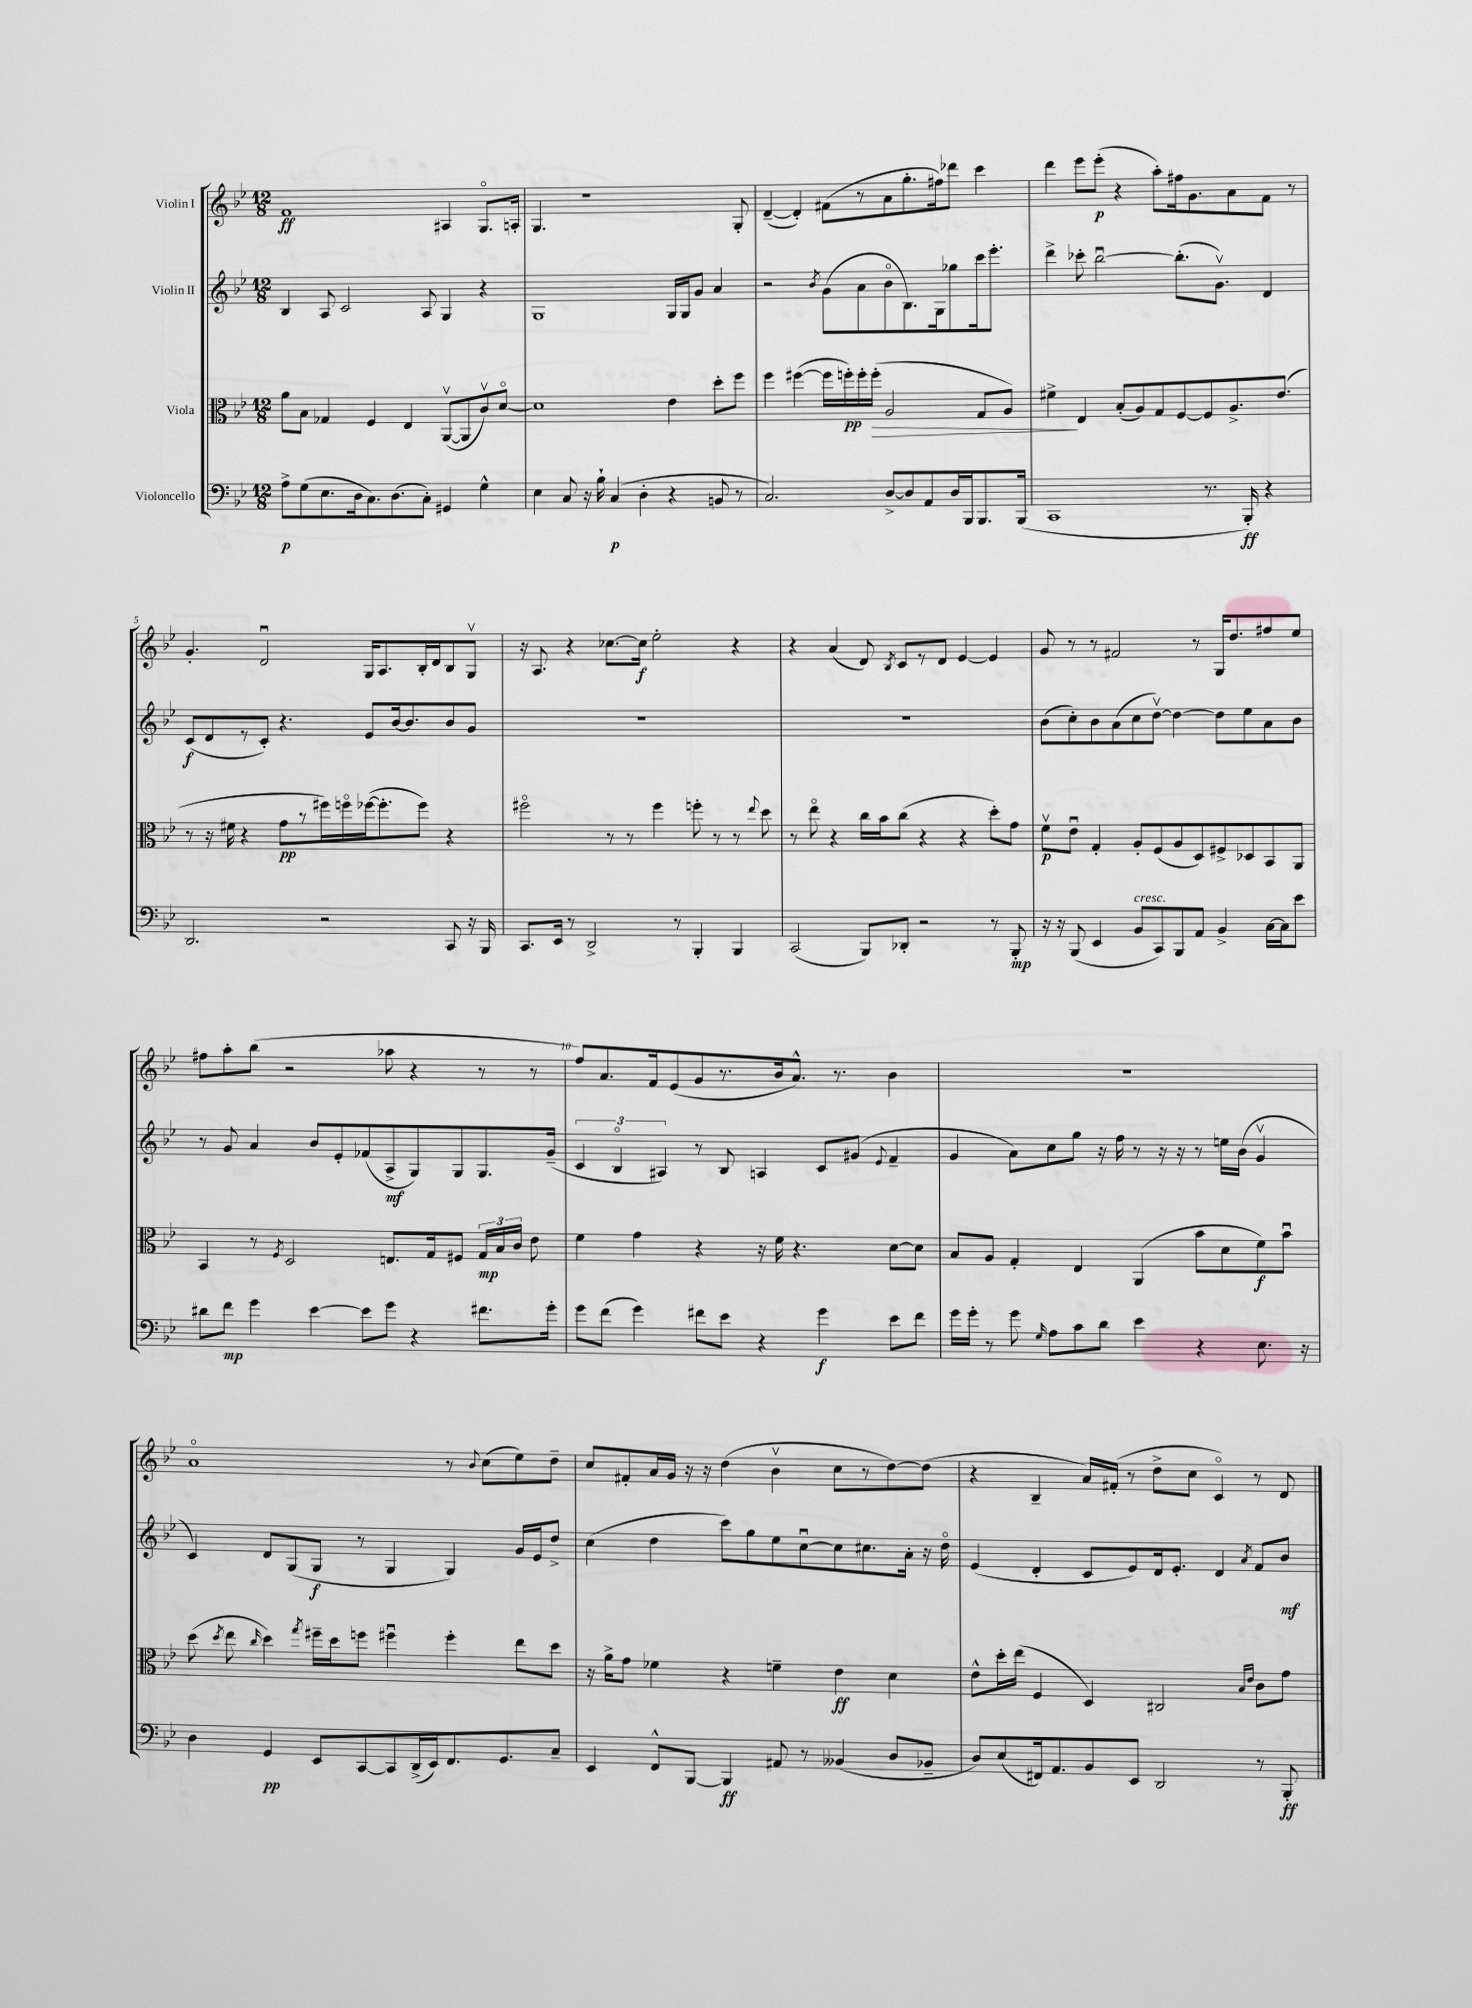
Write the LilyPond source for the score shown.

<<
\new StaffGroup <<
\new Staff = "s0" \with { instrumentName = "Violin I" } {
    \clef treble \key bes \major \numericTimeSignature \time 12/8
    \autoBeamOff f'1\ff ais4 g8.[\flageolet a16]-. |
    g4. r1 g8-. |
    d'4~--( d'4-.) fis'8[( r8 a'8 g''8.-. fis''16) des'''8] c'''4 |
    d'''4 ees'''8[ ees'''8]-.\p( r4 a''8[-.) fis''16 g'8. a'8 f'8] r8 |
    g'4.-. d'2\downbow g16[ a8. bes16-. d'16 bes8 g8]\upbow |
    r16 a8. r4 ces''8.[~ ces''16]\f ees''2-. r4 |
    r4 a'4( d'8) \acciaccatura { bes8 } c'8[ r8 d'8] ees'4~ ees'4 |
    g'8 r8 r8 fis'2 r8 g16[ d''8. fis''8 ees''8] |
    fis''8[ a''8-. bes''8]( r2 aes''8 r4 r8 r8 |
    f''8[) a'8. f'16 ees'8( g'8 r8. bes'16 a'8.]-^) r8. bes'4 |
    R1. |
    a'1\flageolet r8 \appoggiatura { bes'8 } c''8[( ees''8) d''8]-- |
    c''8[ fis'8-. a'16 g'16] r16 r16 d''4( bes'4\upbow c''8[ r8 d''8~) d''8]( |
    r4 bes4-- a'16[) fis'16]-.( r8 d''8[-> c''8] c'4\flageolet) r8 d'8 \bar "|." |
}
\new Staff = "s1" \with { instrumentName = "Violin II" } {
    \clef treble \key bes \major \numericTimeSignature \time 12/8
    \autoBeamOff bes4 a8 c'2 a8 g4 r4 |
    g1 g16[ g16 g'8] a'4 |
    r2 \acciaccatura { bes'8 } g'8[( a'8 bes'8\flageolet bes8.) g16 ges''8 c'''16 ees'''8.]-. |
    d'''4-> ces'''8-. bes''2~\downbow bes''8.[-.( g'8.]\upbow) d'4 |
    c'8[\f( d'8 r8 c'8]-.) r4. ees'8[ bes'16~ bes'8. bes'8 g'8] |
    R1. |
    R1. |
    bes'8[( c''8-.) bes'8 a'8( c''8 d''8]~\upbow) d''4~ d''8[ ees''8 a'8 bes'8] |
    r8 g'8 a'4 bes'8[ ees'8-. fes'8( a8->\mf g8) g8 g8. g'16]--( |
    \tuplet 3/2 { c'4 bes4\flageolet ais4) } r8 bes8 a4 c'8[ gis'8]( \appoggiatura { ees'8 } f'4-- |
    g'4 a'8[) c''8 g''8] r16 f''16 r8 r16 r16 r8 e''16[ bes'16]( g'4\upbow |
    c'4) d'8[ g8( g8]\f r8 g4 g4) g'16[ ees'16 d''8]-> |
    c''4( d''4 c'''8[) g''8 ees''8 c''8~\downbow c''8 cis''8. a'16]-. r16 d''16\flageolet |
    ees'4( d'4-. c'8[ ees'8) d'16 ees'8.]-. d'4 \acciaccatura { a'8 } f'8[ bes'8]\mf \bar "|." |
}
\new Staff = "s2" \with { instrumentName = "Viola" } {
    \clef alto \key bes \major \numericTimeSignature \time 12/8
    \autoBeamOff a'8[ bes8] ges4 f4 ees4 a,8[~\upbow( a,8 c'8\upbow) d'8]~\flageolet |
    d'1 ees'4 d''8[-. f''8] |
    f''4 fis''4~( fis''16[ f''16-.\pp) f''16-. f''16]-.\>( a2 g8[ a8]) |
    fis'4->\! ees4 bes8[-.( a8) g8 f8~ f8 a8.-> ees'8.]( |
    r8 r16 fis'16 r4 g'8[\pp r8 fis''16) f''16\flageolet fes''16~( fes''8.-. fes''8]) r4 |
    fis''2\flageolet r8 r8 fis''4 f''8-. r8 r8 \appoggiatura { ees''8 } d''8 |
    r8 ees''8\flageolet r4 c''16[ bes'16 c''8]( r4 r4 d''8[-.) g'8] |
    f'8[\upbow\p ees'8]\downbow g4-. a8[-. f8( a8 d8) fis8-> des8 bes,8 a,8] |
    bes,4 r8 \acciaccatura { f8 } d2 e8.[ g16 fis8] \tuplet 3/2 { g16[\mp bes16 c'16] } ees'8 |
    f'4 g'4 r4 r16 f'16 r4. d'8[~ d'8] |
    bes8[ a8] g4-. ees4 a,4( bes'8[ d'8 f'8\f) bes'8]\downbow |
    d''8( \acciaccatura { d''8 } ees''8 \grace { c''16 } d''4) \acciaccatura { g''8 } fis''16[-- d''16 f''8] fis''4\downbow fis''4-. ees''8[ d''8] |
    r16 a'16[-> g'8] fes'4 r4 f'4-- ees'4\ff d'4 |
    ees'8[-^ d''16-. ees''16]( f4 d4) cis2 \grace { bes16[ ees'16] } c'8[ g'8] \bar "|." |
}
\new Staff = "s3" \with { instrumentName = "Violoncello" } {
    \clef bass \key bes \major \numericTimeSignature \time 12/8
    \autoBeamOff a8[->\p g8( ees8. d16 c8.) d8.( c8]-.) gis,4 g4-^ |
    ees4 c8 r16 bes16-! c4\p( d4-. r4 b,8 r8 |
    c2.) d8[~-> d8 a,8 d16 bes,,16 bes,,8. bes,,16]( |
    c,1 r8. bes,,16-.\ff) r4 |
    d,2. r2 c,8 r16 bes,,16 |
    c,8.[ ees,16] r8 d,2-> r8 bes,,4-. bes,,4 |
    c,2( bes,,8[) des,8]-. r2 r8 bes,,8-.\mp |
    r16 r16 bes,,8( ees,4 bes,8[^\markup { \italic "cresc." } c,8) bes,,8 a,8] bes,4-> c16[~ c16 ees'8] |
    dis'8[ f'8]\mp g'4 ees'4~ ees'8[ g'8] r4 fis'8.[ g'16]-. |
    g'8[ f'8]( g'4) fis'8[ ees'8] r4 g'4\f ees'8[ fis'8] |
    g'16[ g'16]-. r8 g'8 \grace { g16 } a8[ c'8 d'8] ees'4 r4 ees8. r16 |
    d4 g,4\pp ees,8[ c,8~ c,8 d,16->( ees,16) f,8. g,8. c8]-- |
    ees,4 f,8[-^ bes,,8]~ bes,,4\ff ais,8 r8 beses,4( d8[ bes,8]-- |
    d8[) ees8( fis,16) a,8. bes,8 ees,8] d,2 r8 bes,,8-.\ff \bar "|." |
}
>>
>>
\layout { \context { \Score \override BarNumber.break-visibility = ##(#f #t #t) barNumberVisibility = #(every-nth-bar-number-visible 5) } }
